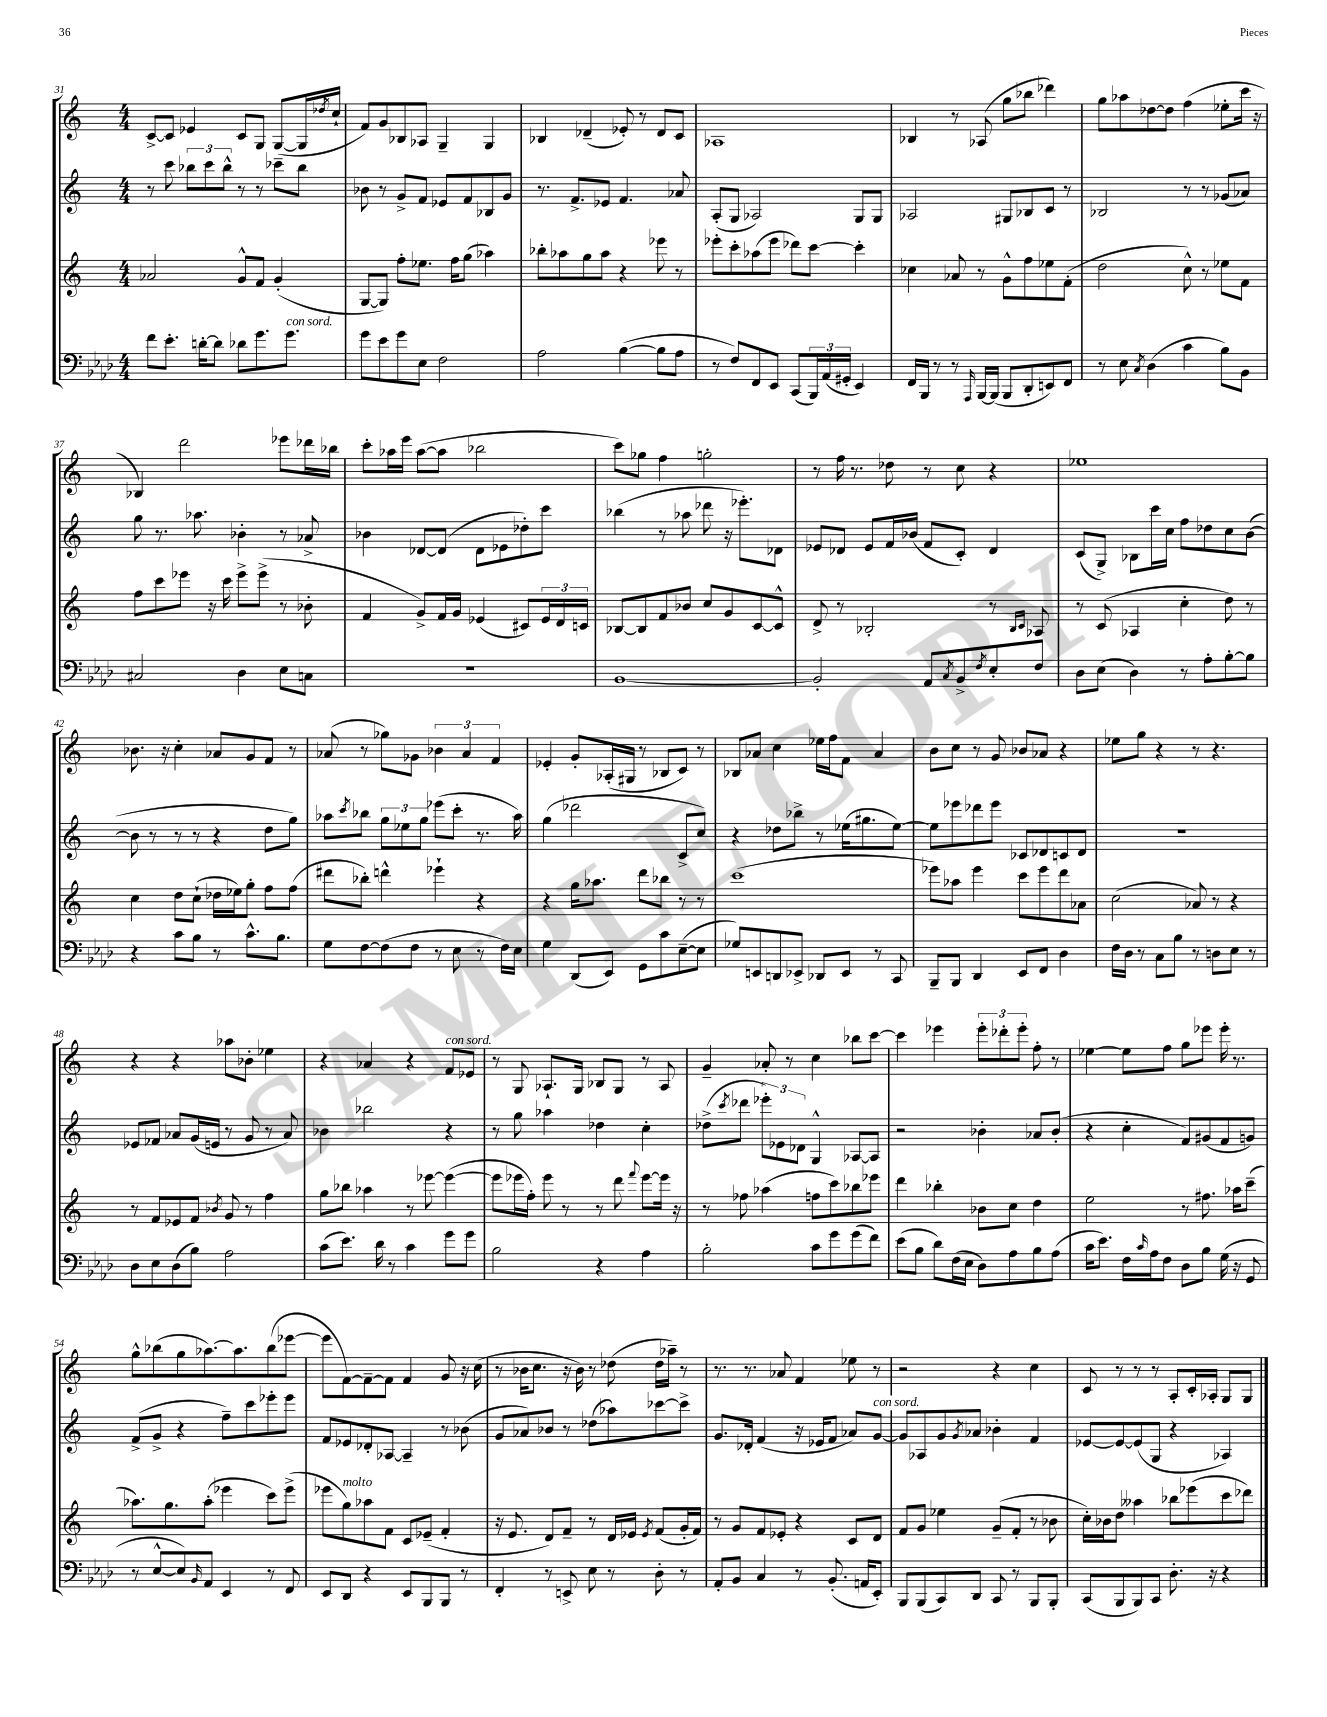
<<
\new StaffGroup <<
\new Staff = "s0" {
    \clef treble \key c \major \numericTimeSignature \time 4/4
    c'8~-> c'8 ees'4 c'8 g8 g8~( g16 \acciaccatura { des''8 } c''16-! |
    f'8) g'8 bes8 aes8 g4-- g4 |
    bes4 des'4--( ees'8-.) r8 des'8 c'8 |
    aes1 |
    bes4 r8 aes8( g''8 bes''8 des'''4) |
    g''8 aes''8 des''8~ des''8 f''4( ees''8-. c'''16 r16 |
    bes4) d'''2 ees'''8 des'''16 bes''16 |
    c'''8-. aes''16 e'''16 aes''8~( aes''8 bes''2 |
    c'''8) ges''8 f''4 g''2-. |
    r8 f''16 r8. des''8 r8 c''8 r4 |
    ees''1 |
    bes'8. r16 c''4-. aes'8 g'8 f'8 r8 |
    aes'8( r8 ges''8) ges'8 \tuplet 3/2 { bes'4 aes'4 f'4 } |
    ees'4-. g'8-. aes16-.( gis16 r8 bes8 c'8) r8 |
    bes8 aes'8 c''4 ees''16 f''16 f'8 aes'4 |
    b'8 c''8 r8 g'8 bes'8 aes'8 r4 |
    ees''8 g''8 r4 r8 r4. |
    r4 r4 aes''8 bes'8-. ees''4 |
    r4 aes'4 r4 f'8^\markup { \italic "con sord." } ees'8 |
    r8 g8 aes8.-! g16 bes8 g8 r8 aes8 |
    g'4-- aes'8-. r8 c''4 bes''8 c'''8~ |
    c'''4 ees'''4 \tuplet 3/2 { ees'''8-. des'''8-. ees'''8-. } f''8-. r8 |
    ees''4~ ees''8 f''8 g''8 ees'''8 ees'''16-. r8. |
    g''8-^ bes''8( g''8 aes''8.~) aes''8. bes''8( ees'''8~ |
    ees'''8 f'8~) f'8~-- f'8 f'4 g'8 r16 c''16( |
    r8 bes'16 c''8. r16 bes'16) r8 des''8( des''16 aes''16--) r8 |
    r8. r8. aes'8 f'4 ees''8 r8 |
    r2 r4 c''4 |
    c'8 r8 r8 r8 a8-. c'16-. aes16-. g8 g8 \bar "|." |
}
\new Staff = "s1" {
    \clef treble \key c \major \numericTimeSignature \time 4/4
    r8 c'''8 \tuplet 3/2 { bes''8 c'''8 bes''8-^ } r8 r8 ces'''8-- bes''8 |
    bes'8 r8 g'8-> f'8 ees'8 f'8 bes8 g'8 |
    r8. f'8.-> ees'8 f'4. aes'8 |
    a8-.( g8 aes2) g8 g8 |
    aes2 gis8 bes8 c'8 r8 |
    bes2 r8 r8 ges'8( aes'8) |
    g''8 r8. aes''8. bes'4-. r8 aes'8-> |
    bes'4 des'8~ des'8( des'8 ees'8 des''8-.) c'''8 |
    bes''4( r8 aes''8 des'''8 r16 ees'''8.-.) des'8 |
    ees'8 des'8 ees'8 f'16 bes'16( f'8 c'8-.) des'4 |
    c'8( g8->) bes8 c'''16 c''16 f''8 des''8 c''8 b'8~( |
    b'8 r8 r8 r8 r4 d''8 g''8) |
    aes''8 \acciaccatura { c'''8 } bes''8 \tuplet 3/2 { g''8 ees''8 g''8 } ees'''8( c'''8-. r8. aes''16) |
    g''4( des'''2 c'8-> c''8) |
    r4 des''8 bes''8-> r8 ees''16( gis''8. ees''8~) |
    ees''8 ees'''8 des'''8 ees'''8 ces'8 des'8 c'8 des'8 |
    R1 |
    ees'8 fes'8 aes'8 g'16( e'16 r8 g'8 r8 aes'8) |
    bes'4 bes''2 r4 |
    r8 g''8 aes''4 des''4 c''4-. |
    des''8->( \acciaccatura { c'''8 } des'''8 \tuplet 3/2 { ees'''8-.) ees'8 des'8 } g4-^ aes8~ aes8 |
    r2 bes'4-. aes'8 bes'8-.( |
    r4 c''4-. f'8) gis'8( f'8 g'8) |
    f'8->( g'8-> r4 f''8--) c'''8 ees'''8-. ees'''8 |
    f'8 ees'8 des'8-. aes8~ aes4-- r8 bes'8( |
    g'8 aes'8) bes'8 r8 des''8( aes''8) ces'''8~ ces'''8-> |
    g'8. des'16-. f'4( r16 ees'16 f'8 aes'8) g'8~^\markup { \italic "con sord." } |
    g'8 aes8 g'8 \acciaccatura { g'8 } aes'8 bes'4-. f'4 |
    ees'8~ ees'8~ ees'8( g8 r4 aes4) \bar "|." |
}
\new Staff = "s2" {
    \clef treble \key c \major \numericTimeSignature \time 4/4
    aes'2 g'8-^ f'8 g'4-.( |
    g8~ g8) f''8-. ees''8. f''16 g''8( aes''4) |
    bes''8-. aes''8 g''8 aes''8 r4 ees'''8 r8 |
    ees'''8-. c'''8-. aes''8( ees'''8 des'''8) c'''8~ c'''4-. |
    ces''4 aes'8 r8 g'8-^ f''8 ees''8 f'8-.( |
    d''2 c''8-^) r8 ees''8 f'8 |
    f''8 c'''8 ees'''8 r16 c'''16 ees'''8-> ees'''8->( r8 bes'8-. |
    f'4 g'8->) f'16 g'16 ees'4( cis'8) \tuplet 3/2 { ees'16 d'16 c'16 } |
    bes8~ bes8 f'8 bes'8 c''8 g'8 c'8~ c'8-^ |
    d'8-> r8 bes2-. r8 \grace { bes16 c'16 } aes8 |
    r8 c'8( aes4 c''4-. d''8) r8 |
    c''4 d''8 c''8-!( des''16 ees''16) g''8-. f''8 f''8( |
    dis'''8 bes''8-.) d'''4-^ ees'''4-! r4 |
    r4 g''16 aes''8. d'''8 bes''8 r8 r8 |
    c'''1( |
    ees'''8) aes''8 ees'''4 c'''8 ees'''8 d'''8 aes'8 |
    c''2( aes'8) r8 r4 |
    r8 f'8 ees'8 f'8 \acciaccatura { bes'8 } g'8 r8 f''4 |
    g''8 bes''8 aes''4 r8 ees'''8~ ees'''4~( |
    ees'''8 ees'''16 f''16-.) ees'''8 r8 r8 d'''8 \appoggiatura { f'''8 } ees'''8~ ees'''16 r16 |
    r8 fes''8 aes''4( f''8 c'''8) bes''8 ees'''8 |
    d'''4 bes''4-. bes'8 c''8 d''4 |
    e''2 r8 fis''8. aes''16 c'''8--( |
    aes''8.) g''8. aes''8-.( ees'''4 c'''8) ees'''8->( |
    ees'''8 g''8^\markup { \italic "molto" }) aes''8 f'8 c'8 ees'8--( f'4-. |
    r16 e'8. d'8) f'8-- r8 d'16 ees'16 \acciaccatura { ees'8 } f'8( g'16-. f'16) |
    r8 g'8 f'8 ees'8-. r4 c'8 d'8 |
    f'8 g'8 ees''4 g'8--( f'8-. r8 bes'8 |
    c''16-.) bes'16 d''8 aeses''4 bes''8 ees'''8( c'''8 des'''8) \bar "|." |
}
\new Staff = "s3" {
    \clef bass \key aes \major \numericTimeSignature \time 4/4
    f'8 ees'8.-. d'16~-. d'8 des'8 g'8. g'8.^\markup { \italic "con sord." } |
    g'8 ees'8 g'8 ees8 f2 |
    aes2 bes4~( bes8 aes8 |
    r8 f8) f,8 ees,8 c,8( \tuplet 3/2 { bes,,16) aes,16( gis,16-. } ees,4) |
    f,16 bes,,16 r8 r8 \grace { aes,,16 } bes,,16~ bes,,16( bes,,8 des,8-. e,8) f,8 |
    r8 ees8 \acciaccatura { c8 } des4( c'4 bes8) bes,8 |
    cis2 des4 ees8 c8 |
    r1 |
    bes,1~ |
    bes,2-. aes,8 \acciaccatura { c8 } bes,8-> \acciaccatura { f8 } ees8-. f8 |
    des8 ees8( des4) r8 aes8-. bes8~-. bes8 |
    r4 c'8 bes8 r8 c'8.-^ bes8. |
    g8 f8~ f8( f8 r8 ees8 r8 f16) ees16 |
    g4 des,8( ees,8) g,8 c'8 ees8~--( ees8 |
    ges8) e,8 d,8 ees,8-> des,8 ees,8 r8 c,8 |
    bes,,8-- bes,,8 des,4 ees,8 f,8 des4 |
    f16 des16 r8 c8 bes8 r8 d8 ees8 r8 |
    des8 ees8 des8( bes8) aes2 |
    c'8( ees'8.) des'16 r8 c'4 g'8 g'8 |
    bes2 r4 aes4 |
    bes2-. c'8 g'8 g'8( f'8) |
    ees'8( bes8 des'8) f16( ees16 des8) aes8 bes8 aes8( |
    c'16 ees'8.) f16 \grace { c'16 } aes16 f8 des8 bes8 g16( r16 g,8 |
    r8 ees8~-^ ees8) \grace { bes,16 } aes,8 ees,4 r8 f,8 |
    ees,8 des,8 r4 ees,8 bes,,8 bes,,8 r8 |
    f,4-. r8 e,8-> ees8 r8 des8-. r8 |
    aes,8-. bes,8 c4 r8 bes,8.-.( a,16 ees,8-.) |
    bes,,8 bes,,8( c,8) des,8 c,8 r8 bes,,8 bes,,8-. |
    c,8( bes,,8 bes,,8) c,8 des8.-. r16 r4 \bar "|." |
}
>>
>>
\layout { \context { \Score currentBarNumber = #31 } }
